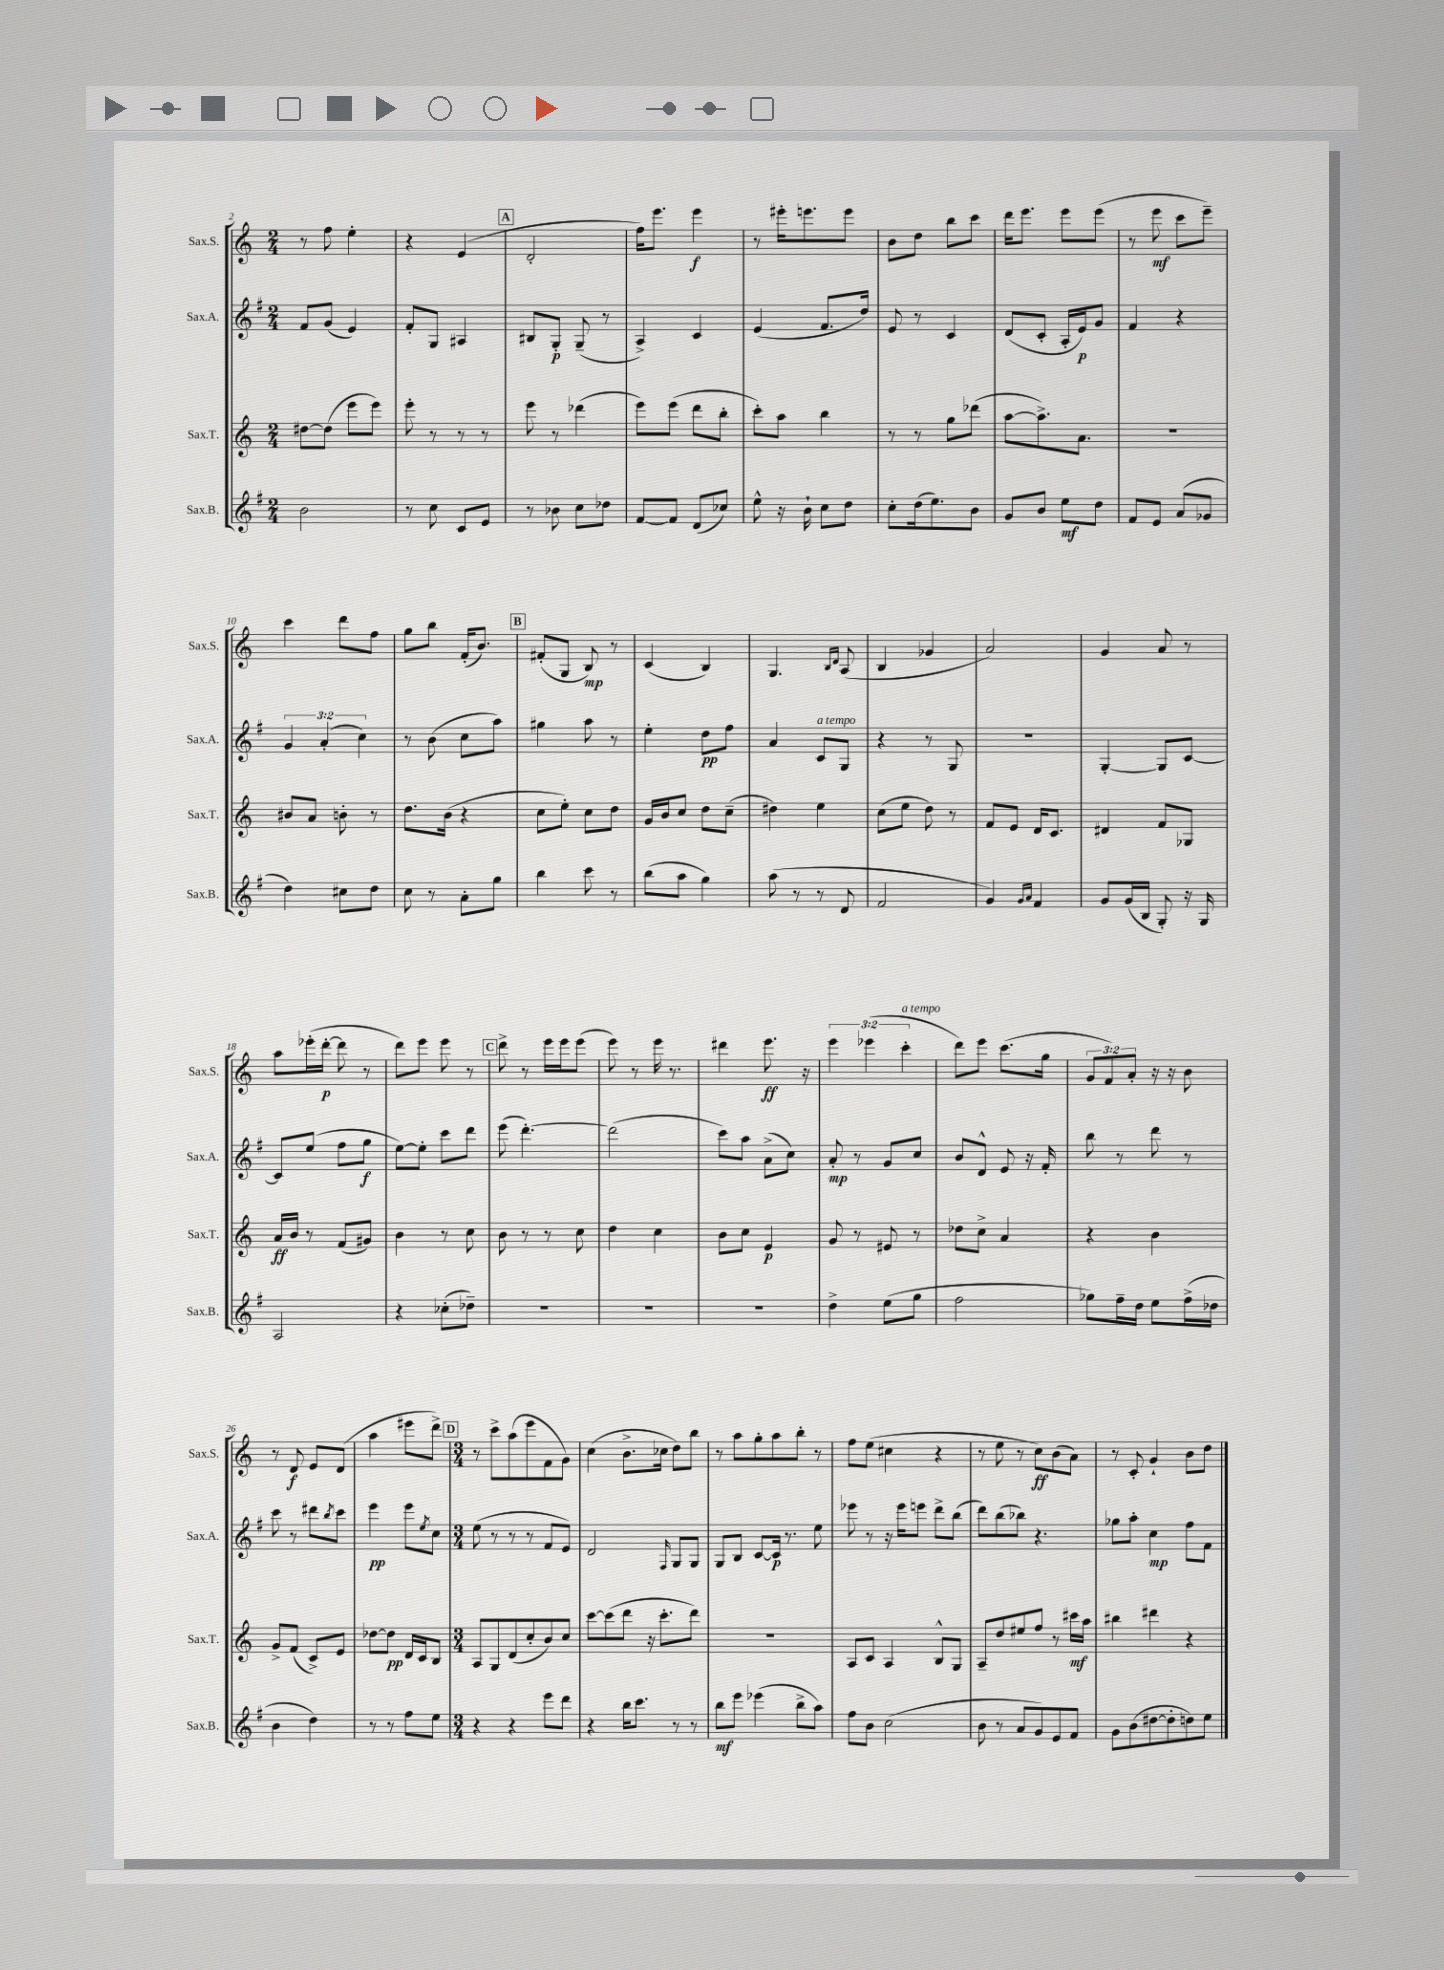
<<
\new StaffGroup <<
\new Staff = "s0" \with { instrumentName = "Sax.S." shortInstrumentName = "Sax.S." } {
    \clef treble \key c \major \numericTimeSignature \time 2/4 \override Staff.TupletNumber.text = #tuplet-number::calc-fraction-text
    r8 f''8 e''4-. |
    r4 e'4( |
    \mark \markup { \box "A" } d'2-. |
    f''16) e'''8. e'''4\f |
    r8 eis'''16-. e'''8. e'''8 |
    b'8 d''8 b''8 c'''8 |
    d'''16 e'''8. e'''8 e'''8( |
    r8 e'''8\mf c'''8 e'''8--) |
    c'''4 d'''8 f''8 |
    g''8 b''8 f'16-.( b'8.) |
    \mark \markup { \box "B" } fis'8-.( g8 b8\mp) r8 |
    c'4( b4) |
    g4. \grace { b16 d'16 } a8( |
    b4 ges'4 |
    a'2) |
    g'4 a'8 r8 |
    a''8 ees'''16-.( d'''16~-.\p d'''8 r8 |
    d'''8) e'''8 e'''8 r8 |
    \mark \markup { \box "C" } d'''8-> r8 e'''16 e'''16 e'''8( |
    e'''8) r8 e'''16 r8. |
    dis'''4 e'''8.\ff r16 |
    \tuplet 3/2 { e'''4 ees'''4( c'''4-.^\markup { \italic "a tempo" } } |
    d'''8) e'''8 c'''8.( g''16 |
    \tuplet 3/2 { g'8 f'8) a'8-. } r16 r16 b'8 |
    r8 d'8\f e'8 d'8( |
    a''4 eis'''8 d'''8->) |
    \mark \markup { \box "D" } \numericTimeSignature \time 3/4 r8 c'''8-> a''8( e'''8 f'8 g'8) |
    c''4( b'8.-> ces''16 d''8) b''8 |
    r8 a''8 g''8-. a''8 b''8-. r8 |
    f''8 e''8( cis''4 r4 |
    r8 e''8 r8 c''8\ff) b'8( a'8) |
    r8 c'8-. g'4-! b'8 d''8 \bar "|." |
}
\new Staff = "s1" \with { instrumentName = "Sax.A." shortInstrumentName = "Sax.A." } {
    \clef treble \key g \major \numericTimeSignature \time 2/4 \override Staff.TupletNumber.text = #tuplet-number::calc-fraction-text
    fis'8 g'8( e'4) |
    fis'8-. g8 ais4 |
    \mark \markup { \box "A" } bis8 g8-.\p g8--( r8 |
    a4->) c'4 |
    e'4( fis'8. d''16) |
    e'8 r8 c'4 |
    d'8( c'8-. a16-. e'16\p) g'8 |
    fis'4 r4 |
    \tuplet 3/2 { g'4 a'4-.( c''4) } |
    r8 b'8( c''8 a''8) |
    \mark \markup { \box "B" } gis''4 a''8 r8 |
    e''4-. d''8\pp fis''8 |
    a'4 c'8^\markup { \italic "a tempo" } g8 |
    r4 r8 g8 |
    R2 |
    g4~-. g8 c'8~ |
    c'8 e''8( fis''8 g''8\f |
    e''8~) e''8-. c'''8 d'''8 |
    \mark \markup { \box "C" } e'''8( d'''4.~-.) |
    d'''2( |
    c'''8) a''8 a'8->( c''8) |
    a'8-.\mp r8 g'8 c''8 |
    b'8 d'8-^ e'8 r16 fis'16-. |
    b''8 r8 d'''8 r8 |
    c'''8 r8 dis'''8 \acciaccatura { b''8 } c'''8 |
    e'''4\pp e'''8 \acciaccatura { e''8 } c''8 |
    \mark \markup { \box "D" } \numericTimeSignature \time 3/4 e''8( r8 r8 r8 fis'8 e'8) |
    d'2 \grace { fis16 } g8 g8 |
    g8 b8 c'8~ c'16\p r8. e''8 |
    ees'''8 r8 r16 ees'''16 e'''8 d'''8-> b''8( |
    d'''8) b''8( bes''8) r4. |
    ges''8 a''8-. c''4\mp fis''8 fis'8 \bar "|." |
}
\new Staff = "s2" \with { instrumentName = "Sax.T." shortInstrumentName = "Sax.T." } {
    \clef treble \key c \major \numericTimeSignature \time 2/4
    dis''8~ dis''8( e'''8 e'''8) |
    e'''8-. r8 r8 r8 |
    \mark \markup { \box "A" } e'''8 r8 des'''4( |
    e'''8) e'''8( d'''8 b''8-. |
    c'''8-.) a''8 b''4 |
    r8 r8 g''8 des'''8( |
    a''8~ a''8.->) a'8. |
    r2 |
    bis'8 a'8 b'8-. r8 |
    d''8. b'16( r4 |
    \mark \markup { \box "B" } c''8 e''8-.) c''8 d''8 |
    g'16 b'16 c''8 d''8 c''8--( |
    dis''4) e''4 |
    c''8( e''8 d''8) r8 |
    f'8 e'8 d'16 c'8. |
    dis'4 f'8 ges8 |
    a'16\ff b'16 r8 f'8( gis'8) |
    b'4 r8 c''8 |
    \mark \markup { \box "C" } b'8 r8 r8 c''8 |
    d''4 c''4 |
    b'8 c''8 e'4\p |
    g'8 r8 eis'8 r8 |
    des''8 c''8-> a'4 |
    r4 b'4 |
    g'8-> f'8( c'8->) e'8 |
    des''8~ des''8\pp d'16 c'16 b8 |
    \mark \markup { \box "D" } \numericTimeSignature \time 3/4 a8 g8 d'8( c''8-. b'8) c''8 |
    c'''8~ c'''8( d'''8 r16 c'''8.-. d'''8) |
    R2. |
    a8 c'8 a4 b8-^ g8 |
    a8-- d''8 eis''8 f''8 r8 cis'''16\mf a''16 |
    bis''4 dis'''4 r4 \bar "|." |
}
\new Staff = "s3" \with { instrumentName = "Sax.B." shortInstrumentName = "Sax.B." } {
    \clef treble \key g \major \numericTimeSignature \time 2/4
    b'2 |
    r8 c''8 c'8 e'8 |
    \mark \markup { \box "A" } r8 bes'8 c''8 des''8 |
    fis'8~ fis'8 d'8( ces''8) |
    e''8-^ r16 b'16-! c''8 d''8 |
    c''8-. d''16( e''8.) b'8 |
    g'8 b'8 e''8\mf d''8 |
    fis'8 e'8 a'8( ges'8 |
    d''4) cis''8 d''8 |
    c''8 r8 a'8-. g''8 |
    \mark \markup { \box "B" } b''4 c'''8 r8 |
    b''8( a''8 g''4) |
    a''8( r8 r8 d'8 |
    fis'2 |
    g'4) \grace { g'16 a'16 } fis'4 |
    g'8 g'16( b16 g8-.) r16 g16 |
    a2 |
    r4 ces''8-.( des''8--) |
    \mark \markup { \box "C" } R2 |
    R2 |
    R2 |
    d''4-> e''8( g''8 |
    fis''2 |
    ges''8) fis''16-- d''16 e''8 fis''16->( des''16 |
    b'4 d''4) |
    r8 r8 fis''8 e''8 |
    \mark \markup { \box "D" } \numericTimeSignature \time 3/4 r4 r4 e'''8 d'''8 |
    r4 b''16 c'''8. r8 r8 |
    b''8\mf e'''8 ees'''4( b''8-> a''8) |
    fis''8 b'8 c''2( |
    b'8 r8 a'8 g'8) e'8 fis'8 |
    g'8 b'8( dis''8~ dis''8-. d''8) e''8 \bar "|." |
}
>>
>>
\layout { \context { \Score currentBarNumber = #2 } }
